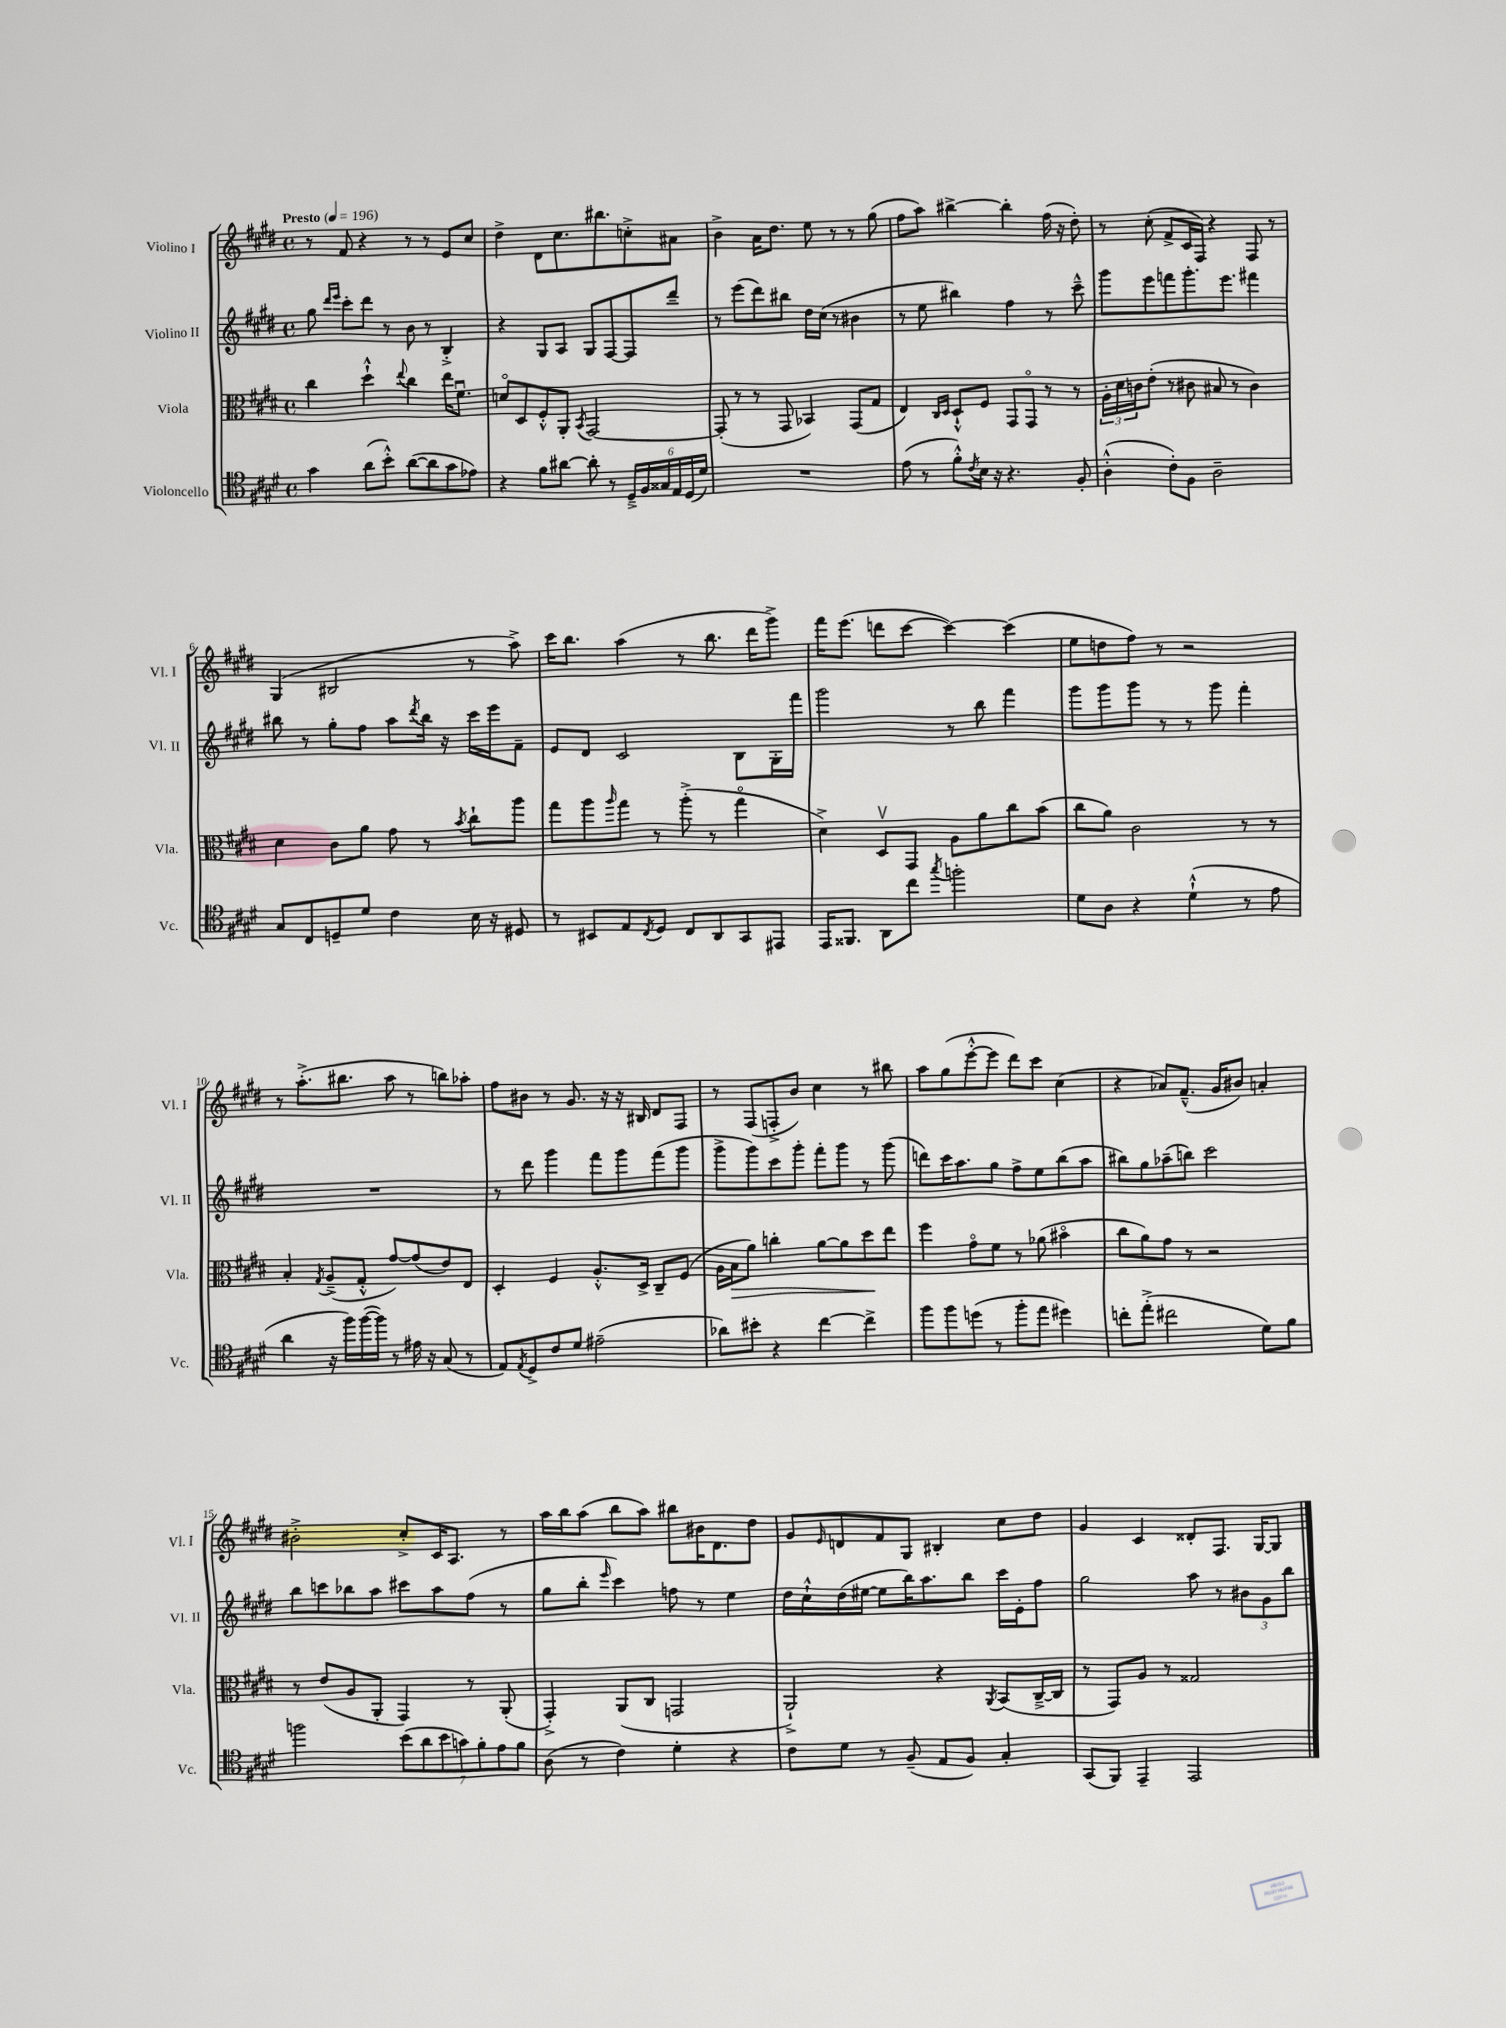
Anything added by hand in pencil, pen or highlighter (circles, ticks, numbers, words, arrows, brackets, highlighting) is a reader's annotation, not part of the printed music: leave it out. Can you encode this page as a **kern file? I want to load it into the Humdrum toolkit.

**kern	**kern	**dynam	**kern	**kern
*part4	*part3	*part3	*part2	*part1
*staff4	*staff3	*staff3	*staff2	*staff1
*I"Violoncello	*I"Viola	*	*I"Violino II	*I"Violino I
*I'Vc.	*I'Vla.	*	*I'Vl. II	*I'Vl. I
*clefC4	*clefC3	*	*clefG2	*clefG2
*k[f#c#g#d#]	*k[f#c#g#d#]	*	*k[f#c#g#d#]	*k[f#c#g#d#]
*M4/4	*M4/4	*	*M4/4	*M4/4
*met(c)	*met(c)	*	*met(c)	*met(c)
*MM196	*MM196	*	*MM196	*MM196
=1	=1	=1	=1	=1
!	!	!	!	!LO:TX:a:B:t=Presto
4g#\	4cc#\	.	8gg#\	8r
.	.	.	16qqddd#/LL	.
.	.	.	16qqeee/JJ	.
.	.	.	8ccc#'\L	8f#/
(8a\L	4dd#`^^\	.	8ddd#\J	4r
8b'^^\J)	.	.	8r	.
.	8qqee/	.	.	.
([8a\L	4cc#\	.	8b\	8r
8a\]	.	.	8r	8r
8g#\	16ee\KL	.	4B'^/	8e/L
.	8.f#u\J	.	.	.
8e-X\J)	.	.	.	8cc#/J
=2	=2	=2	=2	=2
4r	8dn/L	.	4r	4dd#^\
.	8D#/	.	.	.
8f#\L	8F#'^^/	.	8G#/L	8d#\L
[8a#X\J	8AA'/J	.	8A/J	8.cc#\
.	8qBB/	.	.	.
8a#'\]	[2GG#/	.	8G#/L	.
.	.	.	.	8.bb#X\
8r	.	.	[8F#/	.
24D#~^/LL	.	.	8F#/]	8ccn'^\
24F#/	.	.	.	.
24G##X/	.	.	.	.
24E/	.	.	8ddd#~/J	8a#X\J
(24D#/	.	.	.	.
24d#/JJ)	.	.	.	.
=3	=3	=3	=3	=3
1r	(8GG#'/]	.	8r	4b^\
.	8r	.	(8eee\L	.
.	8r	.	8ddd#\)	16a\KL
.	.	.	.	8.dd#\J
.	8GG#/	.	8bb#X\J	.
.	4BB-X/)	.	16dd#\LL	8ee\
.	.	.	(16cc#\JJ	.
.	.	.	8r	8r
.	(8GG#/L	.	4b#X\	8r
.	8G#/J	.	.	(8gg#\
=4	=4	=4	=4	=4
(8e\	4E/)	.	8r	8ff#\L
8r	.	.	8ee\	8aa\J)
.	16qqC#/LL	.	.	.
.	16qqD#/JJ	.	.	.
8f#'^^\L)	8D#`^^/L	.	4bb#X\)	[4bb#X^\
8qc#/	.	.	.	.
16B\Jk	8F#/J	.	.	.
16r	.	.	.	.
4.r	8GG#/L	.	4ff#\	4bb#'\]
.	8GG#/J	.	.	.
.	8r	.	8r	(16ff#\
.	.	.	.	16r
8F#'/	8r	.	8ccc#~^^\	8dd#'\)
=5	=5	=5	=5	=5
(4A'^^\	24A'\LL	.	8ggg#\L	8r
.	24d#\	.	.	.
.	24cn\J	.	.	.
.	(8e'\J	.	8eee\	(8cc#'\
8c#'\L)	8r	.	8fffn\	8f#^/L
8F#\J	8c#X\	.	8.ggg#'\	16c#/L
.	.	.	.	16F#/JJ)
2A~\	8B#X/	.	.	4r
.	.	.	8.eee\J	.
.	8r	.	.	.
.	4c#\)	.	4fff#X\	8F#/
.	.	.	.	8r
!!LO:LB:g=z
=6	=6	=6	=6	=6
8G#/L	4d#\	.	8bb#X\	(4G#/
8C#/	.	.	8r	.
8Dn~/	8c#\L	.	8gg#'\L	2B#X/
8d#/J	8a\J	.	8ff#\J	.
4c#\	8g#\	.	8aa\L	.
.	.	.	8qddd#/	.
.	8r	.	16bb#\Jk	.
.	.	.	16r	.
.	8qb/	.	.	.
16B\	8cc#`\L	.	16ccc#\LL	8r
16r	.	.	16eee\J	.
8D#X/	8aa\J	.	8f#~\J	8aa^\)
=7	=7	=7	=7	=7
8r	8gg#\L	.	8e/L	16ccc#\KL
.	.	.	.	8.bb\J
8BB#X/L	8aa\	.	8d#/J	.
.	16qqaa/	.	.	.
8E/	8gg#\J	.	2c#/	(4aa\
8qC#/	.	.	.	.
8D#/J	8r	.	.	.
8C#/L	(8aa'^\	.	.	8r
8AA/	8r	.	.	8.bb\
8GG#/	4gg#\	.	8B\L	.
.	.	.	.	16ddd#\KL
8EE#X/J	.	.	16G#'\L	8ggg#^\J)
.	.	.	16fff#\JJ	.
=8	=8	=8	=8	=8
16EE/KL	4d#^\)	.	2ggg#\	16fff#\KL
8.FF##X/J	.	.	.	(8.eee\J
8AA\L	8D#v/L	.	.	8dddn\L
8cc#\J	8GG#/J	.	.	[8ccc#\J
8qgg#/	.	.	.	.
2ffn'\	8A\L	.	8r	4ccc#\_)
.	8a\	.	8bb\	.
.	8cc#\	.	4fff#\	(4ccc#\]
.	(8b\J	.	.	.
=9	=9	=9	=9	=9
8d#\L	8cc#\L	.	8ggg#\L	8ee\L
8A\J	8a\J)	.	8ggg#\	8ddn\
4r	2c#\	.	8ggg#\J	8ff#\J)
.	.	.	8r	8r
(4d#`^^\	.	.	8r	2r
.	.	.	8ggg#\	.
8r	8r	.	4fff#'\	.
8e\	8r	.	.	.
!!LO:LB:g=z
=10	=10	=10	=10	=10
4a\	4B'/	.	1r	8r
.	.	.	.	(8.aa'^\L
.	8qG#/	.	.	.
16r	(8A~^/L	.	.	.
16ff#\LL)	.	.	.	8.bb#X\J
([16ff#\	8G#'^^/J	.	.	.
16ff#\JJ])	.	.	.	.
8r	[8g#/L)	.	.	8aa\
16e#X\	(8g#/]	.	.	8r
16r	.	.	.	.
(8G#/	8e/)	.	.	8bbn\L)
8r	8E/J	.	.	8aa-X'\J
=11	=11	=11	=11	=11
8E/L)	4D#'/	.	8r	8ff#\L
8qE/	.	.	.	.
8D#^/	.	.	8ddd#\	8b#X\J
8c#/	4F#/	.	4ggg#\	8r
8d#/J	.	.	.	8.g#/
(2e#X~\	8.A'^^/L	.	8fff#\L	.
.	.	.	.	16r
.	.	.	8ggg#\	16r
.	16D#^/Jk	.	.	16B#X/
.	8C#~/L	.	(8fff#\	8d#/L
.	(8F#/J	.	8ggg#\J	8F#/J
=12	=12	=12	=12	=12
8a-X\L)	16A\LL	.	8ggg#^\L	8r
!	!	!LO:HP:b	!	!
.	16B\J	>	.	.
8b#X'\J	8a\J)	.	8ggg#\)	(8F#/L
4r	4ccn'\	.	8ccc#\	8Fn'^/
.	.	.	8ggg#'\J	8b/J)
[4cc#\	[8a\L	.	8fff#'\L	4cc#\
.	8a\]	.	8ggg#\J	.
4cc#^\]	8dd#\	.	8r	8r
.	8ee\J	]	(8ggg#\	8bb#X\
=13	=13	=13	=13	=13
8ff#\L	4ff#\	.	8dddn\L)	8aa\L
8ff#\	.	.	16ccc#\K	(8gg#\
.	.	.	8.aa\	.
(8ddn\J	8g#\L	.	.	[8eee'^^\
8r	8f#\J	.	8gg#\J	8eee\J]
8ff#'\L	8r	.	8ff#^\L	8ddd#\L)
8ee\J	(8a-X\	.	8ee\	8ccc#\J
4dd#X\)	4b#X\	.	(8bb\	(4cc#\
.	.	.	8aa\J	.
=14	=14	=14	=14	=14
8ccn'\L	8cc#\L	.	8bb#X\L)	4r
(8ee'^\J	8a\)	.	8gg#\	.
2cc#X\	8g#\J	.	(8aa-X~\	8a-X/L)
.	8r	.	8bbn\J)	(8.f#~^^/J
.	2r	.	2ccc#\	.
.	.	.	.	16g#/KL
.	.	.	.	8b#X/J)
8d#\L)	.	.	.	4an'/
8f#\J	.	.	.	.
!!LO:LB:g=z
=15	=15	=15	=15	=15
2ffn\	8r	.	8bb\L	2b#X'^\
.	(8e/L	.	8cccn\	.
.	8A/	.	8bb-X\	.
.	8AA'/J	.	8aa\J	.
(14b\L	4GG#/)	.	8ccc#X\L	8cc#'^/L
14a\	.	.	.	.
.	.	.	8aa\	16c#/K
14b\	.	.	.	.
.	.	.	.	8.A/J
14gn\)	.	.	.	.
.	8r	.	(8ff#\J	.
14f#'\	.	.	.	.
14e\	.	.	.	.
.	(8AA'/	.	8r	8r
14f#\J	.	.	.	.
=16	=16	=16	=16	=16
(8A\	4GG#'^/)	.	8gg#\L	16aa\LL
.	.	.	.	16bb\J
8r	.	.	8bb'\J	(8aa\J
.	.	.	16qqeee/	.
4c#\)	(8AA/L	.	4ccc#\)	8bb\L
.	8C#/J	.	.	8aa\J)
4d#'\	2GGn/	.	8ffn\	8bb#X\L
.	.	.	8r	16b#X\K
.	.	.	.	8.d#\
4r	.	.	4ee\	.
.	.	.	.	8dd#\J
=17	=17	=17	=17	=17
8c#\L	2AA`^/)	.	16dd#\LL	8g#/L
.	.	.	16cc#`^^\	.
.	.	.	.	16qqe/
8d#\J	.	.	(16dd#\	8dn/
.	.	.	[16ee#X\JJ	.
8r	.	.	8ee#\L]	8f#/
(8F#~/	.	.	16bb\K)	8G#/J
.	.	.	8.aa\	.
8E/L	4r	.	.	4B#X'/
8F#/J)	.	.	8bb\J	.
.	8qAA/	.	.	.
4G#'/	(8BB/L	.	16ccc#\LL	8cc#\L
.	.	.	16e'\J	.
.	[16C#~^/L	.	8ff#\J	8dd#\J
.	16C#/JJ]	.	.	.
=18	=18	=18	=18	=18
(8GG#/L	8r	.	2gg#\	4g#/
8FF#/J)	8GG#/L)	.	.	.
4EE~/	8A/J	.	.	4c#/
.	8r	.	.	.
2EE/	2G##X/	.	8aa\	8d##X'/L
.	.	.	8r	8.F#/J
.	.	.	12b#X\L	.
.	.	.	.	[16G#/KL
.	.	.	12g#\	.
.	.	.	.	8G#/J]
.	.	.	12bb\J	.
==	==	==	==	==
*-	*-	*-	*-	*-
